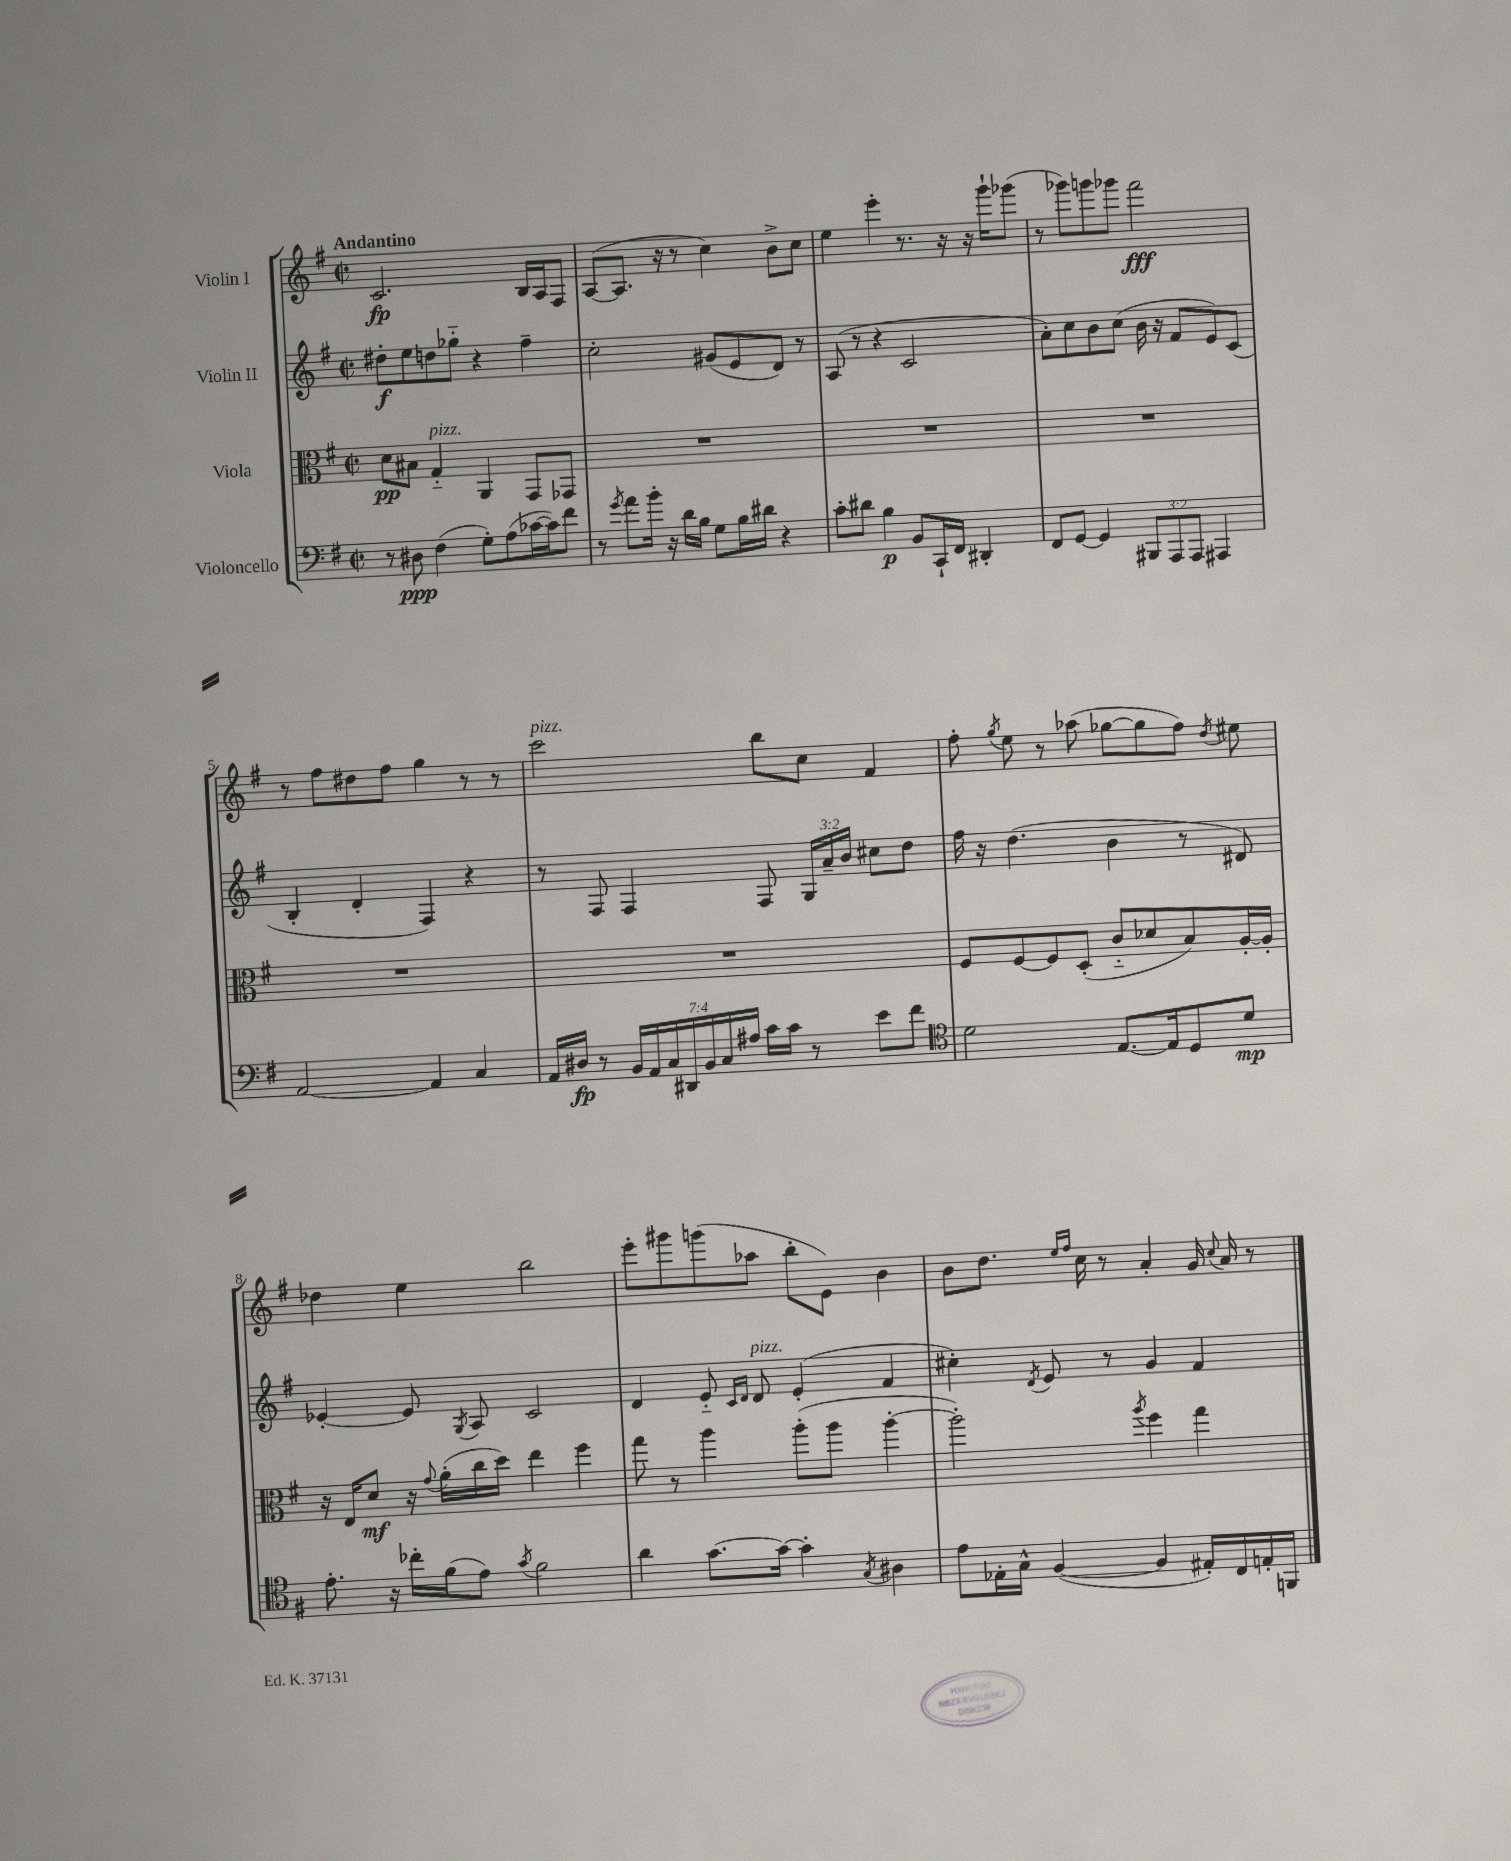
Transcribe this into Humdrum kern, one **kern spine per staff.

**kern	**dynam	**kern	**dynam	**kern	**dynam	**kern	**dynam
*part4	*part4	*part3	*part3	*part2	*part2	*part1	*part1
*staff4	*staff4	*staff3	*staff3	*staff2	*staff2	*staff1	*staff1
*I"Violoncello	*	*I"Viola	*	*I"Violin II	*	*I"Violin I	*
*clefF4	*	*clefC3	*	*clefG2	*	*clefG2	*
*k[f#]	*	*k[f#]	*	*k[f#]	*	*k[f#]	*
*M2/2	*	*M2/2	*	*M2/2	*	*M2/2	*
*met(c|)	*	*met(c|)	*	*met(c|)	*	*met(c|)	*
=1	=1	=1	=1	=1	=1	=1	=1
!	!	!	!	!	!	!LO:TX:a:B:t=Andantino	!
8r	.	8d\L	pp	8dd#X'\L	f	2.c/	fp
8D#X\	ppp	8B#X\J	.	8ee\	.	.	.
!	!	!LO:TX:a:i:t=pizz.	!	!	!	!	!
(4F#\	.	4G/	.	8ddn\	.	.	.
.	.	.	.	8gg-X\J	.	.	.
8G'\L)	.	4AA/	.	4r	.	.	.
(8A\	.	.	.	.	.	.	.
[16c-X\L	.	8GG/L	.	4ff#~\	.	16B/LL	.
16c-\J])	.	.	.	.	.	16A/J	.
8f#\J	.	8GG-X/J	.	.	.	8F#/J	.
=2	=2	=2	=2	=2	=2	=2	=2
8r	.	1r	.	2cc'\	.	([8A/L	.
8qg/	.	.	.	.	.	.	.
8a\L	.	.	.	.	.	8.A/J]	.
16b'\Jk	.	.	.	.	.	.	.
16r	.	.	.	.	.	16r	.
16d\LL	.	.	.	.	.	8r	.
16B\JJ	.	.	.	.	.	.	.
8G\L	.	.	.	(8g#X/L	.	4cc\)	.
16B\L	.	.	.	8e/	.	.	.
16d#X\JJ	.	.	.	.	.	.	.
4r	.	.	.	8d/J)	.	8b^\L	.
.	.	.	.	8r	.	8cc\J	.
=3	=3	=3	=3	=3	=3	=3	=3
8c'\L	.	1r	.	(8A/	.	4ee\	.
8d#X\J	.	.	.	8r	.	.	.
4B\	p	.	.	4r	.	4eee'\	.
8BB/L	.	.	.	2c/	.	8.r	.
16CC`/L	.	.	.	.	.	.	.
16FF#/JJ	.	.	.	.	.	16r	.
4DD#X'/	.	.	.	.	.	16r	.
.	.	.	.	.	.	16ggg`\KL	.
.	.	.	.	.	.	(8ggg-X\J	.
=4	=4	=4	=4	=4	=4	=4	=4
8FF#/L	.	1r	.	8a'\L)	.	8r	.
[8GG/J	.	.	.	8cc\	.	8ggg-X\L)	.
4GG/]	.	.	.	8b\	.	8gggn\	.
.	.	.	.	(8cc\J	.	8ggg-X\J	.
12BBB#X/L	.	.	.	16b\	.	2fff#\	fff
.	.	.	.	16r	.	.	.
12AAA/	.	.	.	.	.	.	.
.	.	.	.	8f#/L	.	.	.
12AAA/J	.	.	.	.	.	.	.
4AAA#X/	.	.	.	8e/)	.	.	.
.	.	.	.	(8c/J	.	.	.
!!LO:LB:g=z
=5	=5	=5	=5	=5	=5	=5	=5
[2AA/	.	1r	.	4B'/	.	8r	.
.	.	.	.	.	.	8ff#\L	.
.	.	.	.	4d'/	.	8dd#X\	.
.	.	.	.	.	.	8ff#\J	.
4AA/]	.	.	.	4F#/)	.	4gg\	.
4C/	.	.	.	4r	.	8r	.
.	.	.	.	.	.	8r	.
=6	=6	=6	=6	=6	=6	=6	=6
!	!	!	!	!	!	!LO:TX:a:i:t=pizz.	!
16AA/LL	.	1r	.	8r	.	2ccc\	.
16D#X/JJ	fp	.	.	.	.	.	.
8r	.	.	.	8F#/	.	.	.
28BB/LL	.	.	.	4F#/	.	.	.
28AA/	.	.	.	.	.	.	.
28C/	.	.	.	.	.	.	.
28DD#X/	.	.	.	.	.	.	.
28BB/	.	.	.	.	.	.	.
28C/	.	.	.	.	.	.	.
28A#X/JJ	.	.	.	.	.	.	.
16c\LL	.	.	.	8F#/	.	8bb\L	.
16c\JJ	.	.	.	.	.	.	.
8r	.	.	.	24G/LL	.	8cc\J	.
.	.	.	.	24a~/	.	.	.
.	.	.	.	24b/JJ	.	.	.
8e\L	.	.	.	8cc#X\L	.	4f#/	.
8f#\J	.	.	.	8dd\J	.	.	.
=7	=7	=7	=7	=7	=7	=7	=7
*clefC4	*	*	*	*	*	*	*
2d\	.	8F#/L	.	16ff#\	.	8ff#'\	.
.	.	.	.	16r	.	.	.
.	.	.	.	.	.	8qgg/	.
.	.	[8F#/	.	(4.dd\	.	8ee\	.
.	.	8F#/]	.	.	.	8r	.
.	.	(8D'/J	.	.	.	(8aa-X\	.
[8.E/L	.	8c/L	.	4b\	.	[8gg-X\L	.
.	.	8d-X/	.	.	.	8gg-\]	.
16E/k]	.	.	.	.	.	.	.
8D/	.	8B/)	.	8r	.	8ff#\J)	.
.	.	.	.	.	.	8qdd/	.
8d/J	mp	[16A'/L	.	8d#X/)	.	8ee#X\	.
.	.	16A'/JJ]	.	.	.	.	.
!!LO:LB:g=z
=8	=8	=8	=8	=8	=8	=8	=8
8.e'\	.	16r	.	[4e-X'/	.	4dd-X\	.
.	.	16E/KL	.	.	.	.	.
.	.	8d/J	mf	.	.	.	.
16r	.	.	.	.	.	.	.
16cc-X'\LL	.	16r	.	8e-/]	.	4ee\	.
.	.	8qqg/	.	.	.	.	.
(16f#\J	.	(16a'\LL	.	.	.	.	.
.	.	.	.	8qG/	.	.	.
8e\J)	.	16cc\	.	8A/	.	.	.
.	.	16dd\JJ)	.	.	.	.	.
8qg/	.	.	.	.	.	.	.
2f#\	.	4ee\	.	2c/	.	2bb\	.
.	.	4ff#\	.	.	.	.	.
=9	=9	=9	=9	=9	=9	=9	=9
4a\	.	8gg\	.	4d/	.	8eee'\L	.
.	.	8r	.	.	.	8ggg#X\	.
[8.g\L	.	4aa\	.	8e/	.	(8gggn\	.
.	.	.	.	16qqc/LL	.	.	.
.	.	.	.	16qqd/JJ	.	.	.
!	!	!	!	!LO:TX:a:i:t=pizz.	!	!	!
.	.	.	.	8d/	.	8aa-X\J	.
16g\Jk_	.	.	.	.	.	.	.
4g'\]	.	(8aa'\L	.	(4e'/	.	8bb'\L	.
.	.	8aa\J	.	.	.	8e\J)	.
8qG/	.	.	.	.	.	.	.
4A#X\	.	[4aa'\	.	4f#/	.	4b\	.
=10	=10	=10	=10	=10	=10	=10	=10
8e\L	.	2aa'\])	.	4cc#X'\)	.	8b\L	.
16E-X'\L	.	.	.	.	.	8.dd\J	.
16G^^\JJ	.	.	.	.	.	.	.
.	.	.	.	8qd/	.	.	.
([4F#/	.	.	.	8e/	.	.	.
.	.	.	.	.	.	16qqee/LL	.
.	.	.	.	.	.	16qqff#/JJ	.
.	.	.	.	.	.	16cc\	.
.	.	.	.	8r	.	8r	.
.	.	8qaa/	.	.	.	.	.
4F#/]	.	4ff#\	.	4g/	.	4a'/	.
16E#X'/LL)	.	4gg\	.	4f#/	.	16g/	.
.	.	.	.	.	.	8qqcc/	.
16C/	.	.	.	.	.	16a/	.
16En'/	.	.	.	.	.	8r	.
16FFn/JJ	.	.	.	.	.	.	.
==	==	==	==	==	==	==	==
*-	*-	*-	*-	*-	*-	*-	*-
